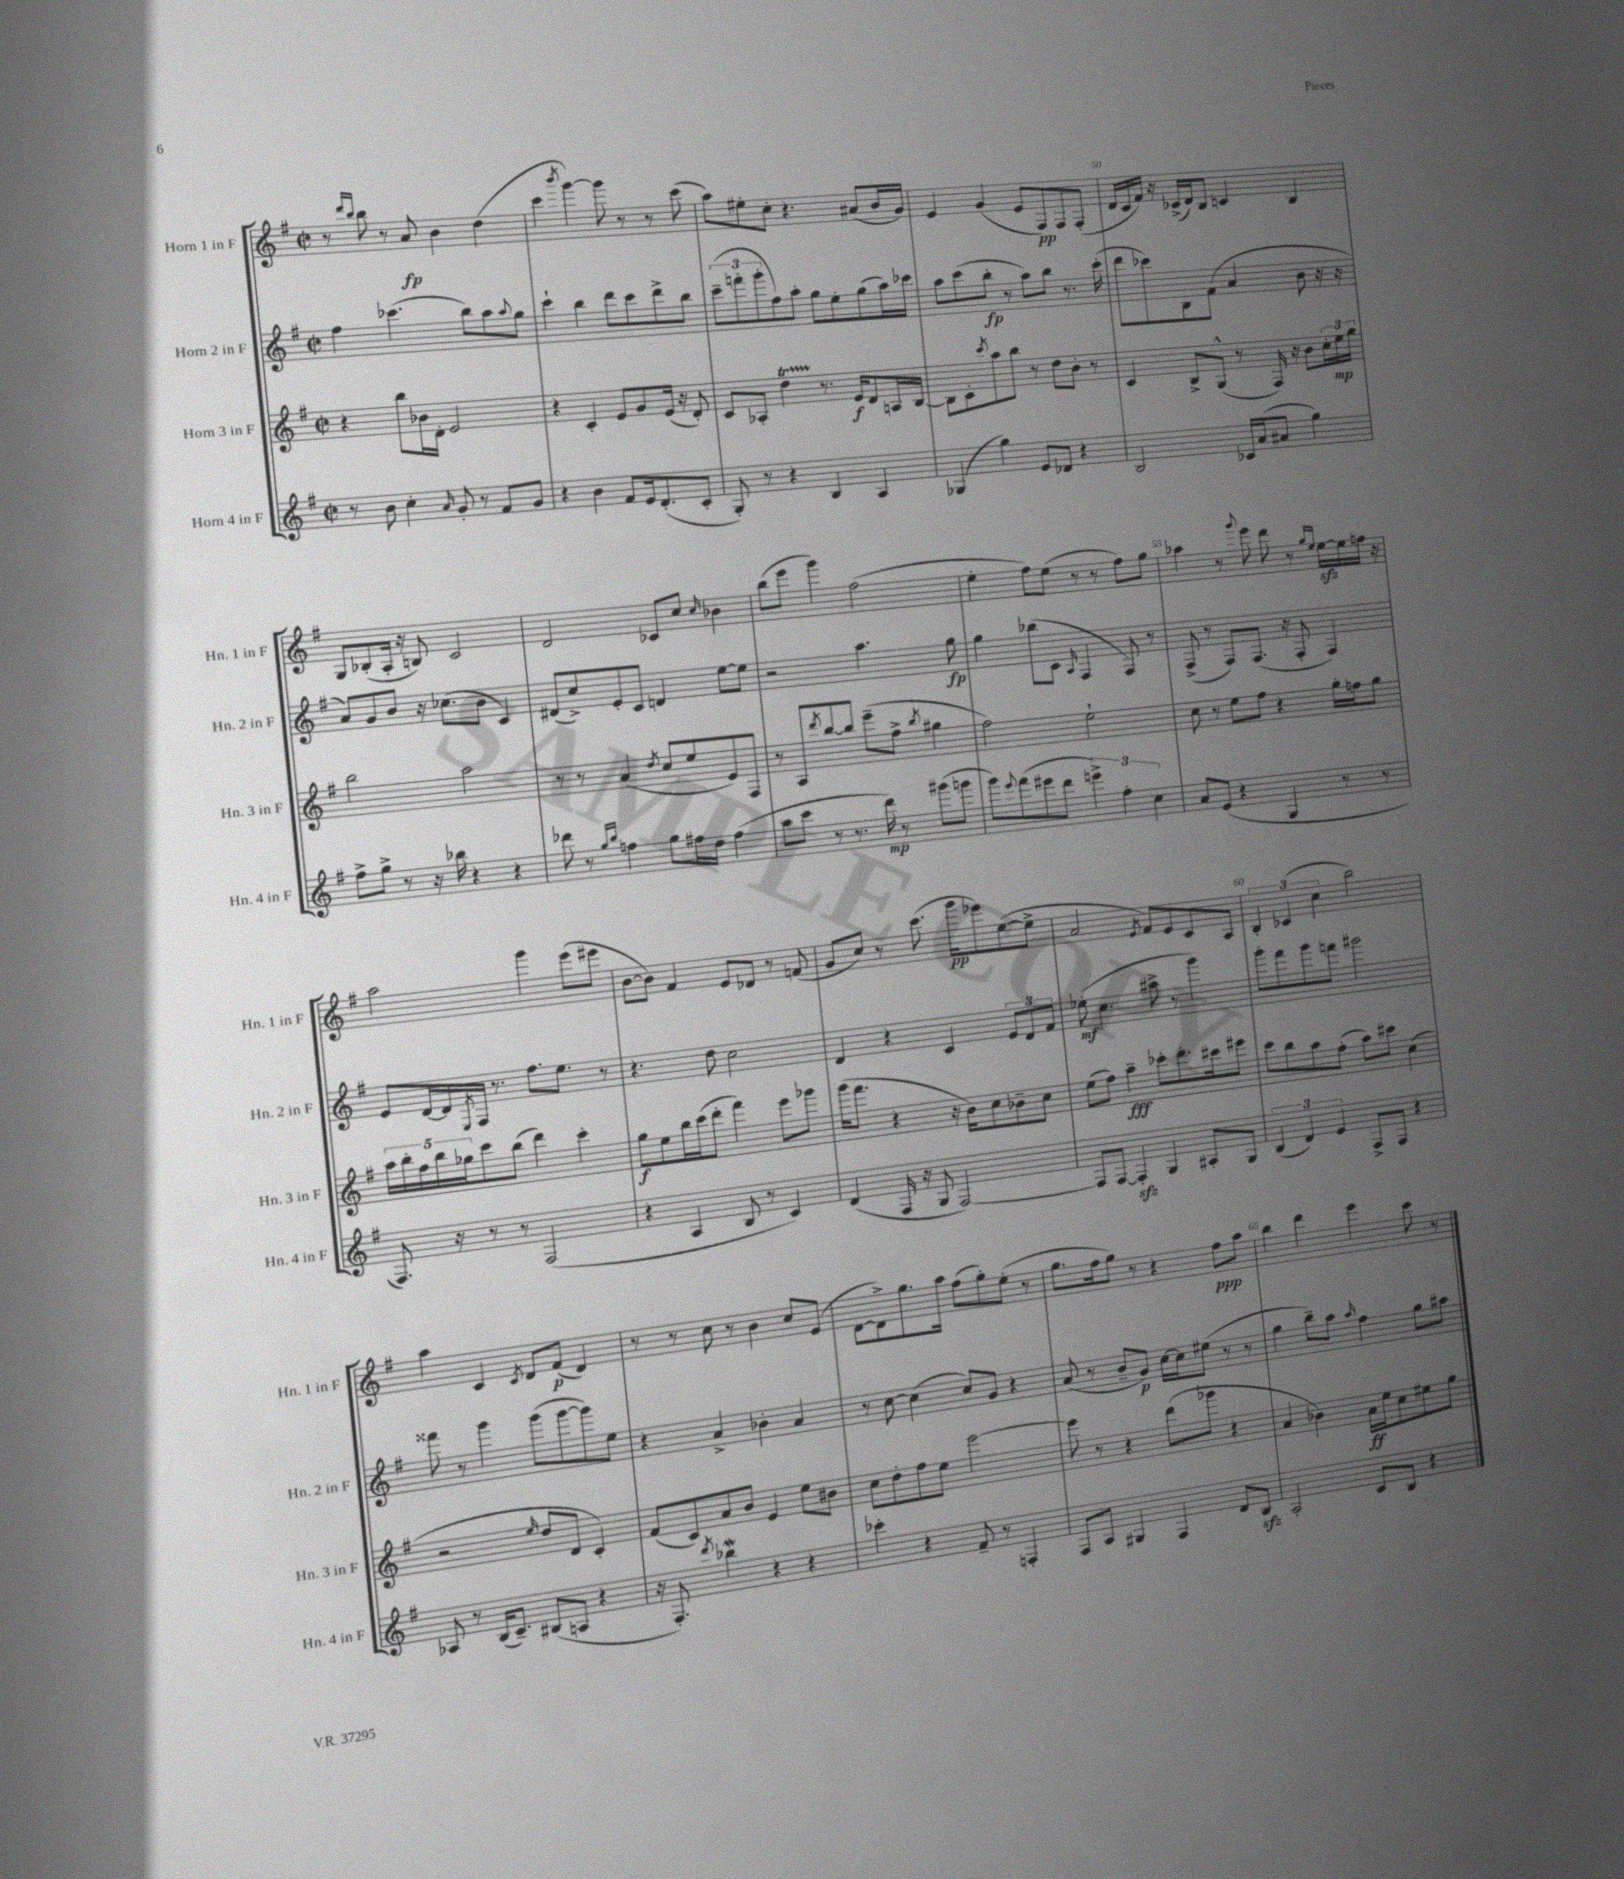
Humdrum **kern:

**kern	**dynam	**kern	**dynam	**kern	**dynam	**kern	**dynam
*part4	*part4	*part3	*part3	*part2	*part2	*part1	*part1
*staff4	*staff4	*staff3	*staff3	*staff2	*staff2	*staff1	*staff1
*I"Horn 4 in F	*	*I"Horn 3 in F	*	*I"Horn 2 in F	*	*I"Horn 1 in F	*
*I'Hn. 4 in F	*	*I'Hn. 3 in F	*	*I'Hn. 2 in F	*	*I'Hn. 1 in F	*
*clefG2	*	*clefG2	*	*clefG2	*	*clefG2	*
*k[f#]	*	*k[f#]	*	*k[f#]	*	*k[f#]	*
*M2/2	*	*M2/2	*	*M2/2	*	*M2/2	*
*met(c|)	*	*met(c|)	*	*met(c|)	*	*met(c|)	*
=46	=46	=46	=46	=46	=46	=46	=46
8r	.	4r	.	4ff#\	.	8r	.
.	.	.	.	.	.	16qqddd/LL	.
.	.	.	.	.	.	16qqbb/JJ	.
8b\	.	.	.	.	.	8bb\	.
4cc'\	.	8bb\L	.	(4.ccc-X\	.	8r	.
.	.	16b-X\L	.	.	.	8a/	fp
.	.	16d'\JJ	.	.	.	.	.
16qqa/	.	.	.	.	.	.	.
8g'/	.	2e/	.	.	.	4b\	.
8r	.	.	.	8bb\L)	.	.	.
8f#/L	.	.	.	8aa\	.	(4dd\	.
.	.	.	.	8qqaa/	.	.	.
8g/J	.	.	.	8gg\J	.	.	.
=47	=47	=47	=47	=47	=47	=47	=47
4r	.	4r	.	4ccc`\	.	4ccc\	.
.	.	.	.	.	.	8qbbb/	.
4b\	.	4c'/	.	4bb\	.	[4ggg\)	.
8f#/L	.	8e/L	.	8ddd\L	.	8ggg\]	.
16e/k	.	8g/	.	8ccc\	.	8r	.
(8.d'/	.	.	.	.	.	.	.
.	.	(16e/Jk	.	8ddd^\	.	8r	.
.	.	16r	.	.	.	.	.
8c'/J	.	8d'/)	.	8bb\J	.	(8ccc\	.
=48	=48	=48	=48	=48	=48	=48	=48
8G'/)	.	8c/L	.	(12ccc~\L	.	8aa\L)	.
.	.	.	.	12fffn'\	.	.	.
8r	.	8A-X'/J	.	.	.	8ee#X'\	.
.	.	.	.	12ggg'\	.	.	.
4r	.	4ddT\	.	8ff#\)	.	8cc'\J	.
.	.	.	.	8aa'\J	.	4.r	.
4B/	.	8.r	.	8gg\L	.	.	.
.	.	.	.	8ee'\	.	.	.
.	.	16e/KL	f	.	.	.	.
4A/	.	8d/	.	(8gg\	.	(8a#X/L	.
.	.	16An/L	.	16aa\L)	.	16b/L	.
.	.	[16B/JJ	.	16ccc-X\JJ	.	16g/JJ)	.
=49	=49	=49	=49	=49	=49	=49	=49
(4G-X/	.	8B\L]	.	8aa\L	.	4e/	.
.	.	8c'\	.	(8ccc\	.	.	.
.	.	8qccc/	.	.	.	.	.
4gg\)	.	8aa\	.	8bb'\J	fp	(4g/	.
.	.	8bb\J	.	8r	.	.	.
8e/L	.	8r	.	8aa\L)	.	8e/L	.
8d-X/J	.	8dd\L	.	8bb\J	.	8F#/)	pp
4r	.	8b'\J	.	8.r	.	8F#/	.
.	.	8r	.	.	.	(8F#'/J	.
.	.	.	.	(16ccc'\	.	.	.
=50	=50	=50	=50	=50	=50	=50	=50
2B/	.	4c/	.	8ddd\L	.	16d/LL	.
.	.	.	.	.	.	16c/	.
.	.	.	.	8ccc-X\)	.	16f#/JJ)	.
.	.	.	.	.	.	16r	.
.	.	8B^/L	.	8B\	.	(16c-X^/LL	.
.	.	.	.	.	.	16d/J)	.
.	.	(8G^^/J	.	(8f#\J	.	8B/J	.
16c-X/LL	.	8r	.	4a/	.	4cn/	.
(16a/J	.	.	.	.	.	.	.
8a#X/J	.	16F#/)	.	.	.	.	.
.	.	16r	.	.	.	.	.
4gg\)	.	8b\L	.	8b\	.	4B/	.
.	.	24cc'\L	.	16r	.	.	.
.	.	24ee\	mp	.	.	.	.
.	.	.	.	16r	.	.	.
.	.	24gg\JJ	.	.	.	.	.
!!LO:LB:g=z
=51	=51	=51	=51	=51	=51	=51	=51
8ff#^\L	.	2bb\	.	8a/L)	.	8G/L	.
8gg^\J	.	.	.	8g/	.	(8B-X'/	.
8r	.	.	.	8b/J	.	16A'/Jk	.
.	.	.	.	.	.	16r	.
16r	.	.	.	16r	.	8Bn/)	.
16bb-X\	.	.	.	(8.cc-X\L	.	.	.
4r	.	2aa\	.	.	.	2c/	.
.	.	.	.	8b\J	.	.	.
4r	.	.	.	4c/)	.	.	.
=52	=52	=52	=52	=52	=52	=52	=52
8ddd-X\	.	8r	.	(8d#X/L	.	2d/	.
8r	.	8r	.	8cc^/)	.	.	.
16qqgg/LL	.	.	.	.	.	.	.
16qqbb/JJ	.	.	.	.	.	.	.
4ffn\	.	(4a/	.	8e'/	.	.	.
.	.	.	.	8c/J	.	.	.
.	.	8qdd/	.	.	.	.	.
8gg\L	.	8cc/L	.	4dn/	.	8c-X/L	.
16ff#X\L	.	8ee/	.	.	.	8cc/J	.
16dd\JJ	.	.	.	.	.	.	.
.	.	.	.	.	.	16qqcc/	.
(4ff#\	.	8e/)	.	[8ee\L	.	4b-X\	.
.	.	8F#/J	.	8ee\J]	.	.	.
=53	=53	=53	=53	=53	=53	=53	=53
8aa\L	.	8r	.	2r	.	(8bb\L	.
8ccc\J	.	8A/L	.	.	.	8eee\J	.
.	.	8qddd/	.	.	.	.	.
8r	.	[8bb/	.	.	.	4ggg\)	.
8.r	.	8bb/J]	.	.	.	.	.
.	.	(8eee~\L	.	4.aa\	.	(2ff#\	.
16ddd\)	mp	.	.	.	.	.	.
8r	.	8ff#^\J	.	.	.	.	.
.	.	8qbb/	.	.	.	.	.
(8ggg#X\L	.	4gg#X\	.	.	.	.	.
8gggn\J	.	.	.	8gg\	fp	.	.
=54	=54	=54	=54	=54	=54	=54	=54
8ggg\L)	.	2ff#\)	.	4gg\	.	4ee'\	.
8qqeee/	.	.	.	.	.	.	.
(8fff#\	.	.	.	.	.	.	.
8eee#X\	.	.	.	(8bb-X\L	.	8ff#\L)	.
8ddd\J	.	.	.	8c\J	.	(8ee\J	.
.	.	.	.	16qqA/	.	.	.
6eeen^\)	.	2ee`\	.	4F#/	.	8r	.
.	.	.	.	.	.	8r	.
6ff#'\	.	.	.	.	.	.	.
.	.	.	.	8F#/)	.	8ff#\L)	.
6cc\	.	.	.	.	.	.	.
.	.	.	.	8r	.	8gg\J	.
=55	=55	=55	=55	=55	=55	=55	=55
8a/L	.	8cc\	.	(8F#^/	.	4aa-X\	.
(8e/J	.	8r	.	8r	.	.	.
4r	.	8ee\L	.	8F#/L)	.	8r	.
.	.	.	.	.	.	8qqggg/	.
.	.	8ff#\J	.	(8.F#/J	.	8eee\	.
4G/	.	4r	.	.	.	8ddd\	.
.	.	.	.	16r	.	.	.
.	.	.	.	8F#'/	.	8r	.
.	.	.	.	.	.	16qqgg/LL	.
.	.	.	.	.	.	16qqee/JJ	.
8r	.	16gg'\LL	.	4F#/)	.	[16eezz\LL	.
.	.	16ffn\J	.	.	.	16ee\]	.
8r	.	8gg\J	.	.	.	16ffn\JJ	.
.	.	.	.	.	.	16r	.
!!LO:LB:g=z
=56	=56	=56	=56	=56	=56	=56	=56
8.F#/)	.	20aa\LL	.	8e/L	.	2aa\	.
.	.	20bb'\	.	.	.	.	.
.	.	20ff#\	.	.	.	.	.
.	.	.	.	[16d/L	.	.	.
.	.	20bb\	.	.	.	.	.
16r	.	.	.	16d/]	.	.	.
.	.	20gg-X\J	.	.	.	.	.
.	.	.	.	8qE/	.	.	.
8r	.	8ccc\	.	16F#/JJ	.	.	.
.	.	.	.	8.r	.	.	.
8r	.	(8bb\J	.	.	.	.	.
(2F#/	.	4ddd\)	.	8.ff#\L	.	4ggg\	.
.	.	.	.	8.ee\J	.	.	.
.	.	4ccc'\	.	.	.	(8eee\L	.
.	.	.	.	8r	.	8eee#X\J	.
=57	=57	=57	=57	=57	=57	=57	=57
4r	.	8gg\L	f	4.r	.	[8b\L	.
.	.	8ee\	.	.	.	8b\J])	.
4A/	.	16bb\L	.	.	.	4f#/	.
.	.	(16ccc\J	.	.	.	.	.
.	.	8ddd'\J	.	8dd\	.	.	.
8B/	.	4fff#\)	.	2cc\	.	8e/L	.
8r	.	.	.	.	.	8d-X/J	.
4c/)	.	8eee\L	.	.	.	8r	.
.	.	8ggg-X\J	.	.	.	(8fn/	.
=58	=58	=58	=58	=58	=58	=58	=58
(4d/	.	(16ggg\KL	.	4d/	.	8g/L	.
.	.	8.fff#\J	.	.	.	.	.
.	.	.	.	.	.	8cc/J)	.
16F#/	.	4r	.	4r	.	8r	.
16r	.	.	.	.	.	.	.
8G/	.	.	.	.	.	(8.ccc\	.
[2F#/)	.	16r	.	4c/	.	.	.
.	.	16b\KL)	.	.	.	16ggg\KL	pp
.	.	8cc\	.	.	.	8eee-X\)	.
.	.	8b-X~\	.	12e/L	.	([8ee\	.
.	.	.	.	12d/	.	.	.
.	.	8cc\J	.	.	.	8ee^\J]	.
.	.	.	.	12f#/J	.	.	.
=59	=59	=59	=59	=59	=59	=59	=59
8F#/L]	.	(8ee\L	.	(8ee-X'\	mf	2a/	.
[8F#/J	.	8ff#\J)	.	4.cc\	.	.	.
4F#zz'/]	.	4aa~\	fff	.	.	.	.
.	.	.	.	.	.	8qe/	.
4G/	.	8ccc-X'\L	.	8aa#X^\	.	8f#/L)	.
.	.	8.ddd'\	.	8r	.	8e/	.
8A#X'/L	.	.	.	4ggg\)	.	8c/	.
.	.	16ccc#X\k	.	.	.	.	.
8G/J	.	8eee#X\J	.	.	.	8A/J	.
=60	=60	=60	=60	=60	=60	=60	=60
(6B/	.	8ccc\L	.	8ggg'\L	.	6B'/	.
.	.	8bb\	.	8fff#\	.	.	.
6d/)	.	.	.	.	.	(6c-X/	.
.	.	8aa\	.	8ggg\	.	.	.
6e/	.	.	.	.	.	6cc\	.
.	.	(8ff#'\J	.	8fffn\J	.	.	.
8F#^/L	.	8aa\L)	.	2ggg#X\	.	2bb\)	.
8F#/J	.	8ccc#X\J	.	.	.	.	.
4r	.	(4cc\	.	.	.	.	.
!!LO:LB:g=z
=61	=61	=61	=61	=61	=61	=61	=61
8A-X/	.	2r	.	8fff##X\	.	4aa\	.
8r	.	.	.	8r	.	.	.
(16B/KL	.	.	.	4ggg\	.	4c/	.
8.c~/J)	.	.	.	.	.	.	.
.	.	16qqee/	.	.	.	8qc/	.
(8B#X/L	.	8dd/L	.	(8ggg\L	.	8d/L	.
8An/J	.	8d/J	.	[8ggg\	.	(8f#/J	p
4r	.	4c'/)	.	8ggg\])	.	4d/)	.
.	.	.	.	8ee\J	.	.	.
=62	=62	=62	=62	=62	=62	=62	=62
16r	.	(8f#/L	.	4r	.	8r	.
8.F#'/)	.	.	.	.	.	.	.
.	.	8c/)	.	.	.	8r	.
8qddd/	.	.	.	.	.	.	.
4bb-Xw\	.	8a/	.	4a^/	.	8cc\	.
.	.	8b/J	.	.	.	8r	.
4r	.	4e/	.	4b-X'\	.	4b\	.
4r	.	8ee\L	.	4a/	.	8cc/L	.
.	.	8b#X\J	.	.	.	(8e/J	.
=63	=63	=63	=63	=63	=63	=63	=63
4ccc-X'\	.	8cc\L	.	8r	.	[8d\L	.
.	.	8dd'\	.	[8cc\	.	8d^\])	.
4r	.	8ff#\	.	(4cc\]	.	8.gg\	.
.	.	8ee\J	.	.	.	.	.
.	.	.	.	.	.	16aa\Jk	.
8f#~/	.	[2eee\	.	8cc/L)	.	(8ff#\L	.
8r	.	.	.	8g/J	.	8gg'\)	.
4Fn'/	.	.	.	4r	.	(8ee'\J	.
.	.	.	.	.	.	8r	.
=64	=64	=64	=64	=64	=64	=64	=64
8F#/L	.	8eee\]	.	(8a/	.	8.gg\L	.
8A/J	.	8r	.	8r	.	.	.
.	.	.	.	.	.	16ff#\k	.
4G#X/	.	4r	.	8b~/L	.	8gg\J)	.
.	.	.	.	8g/J)	p	8r	.
4F#/	.	(8ddd\L	.	[16cc\LL	.	4r	.
.	.	.	.	16cc\J]	.	.	.
.	.	8ggg-X\J	.	(8ee#X\J	.	.	.
8d/L	.	4r	.	8r	.	8ff#\L	ppp
8Bzz/J	.	.	.	8r	.	8aa\J	.
=65	=65	=65	=65	=65	=65	=65	=65
2A'/	.	4a/	.	4gg\	.	4bb\	.
.	.	4b-X\)	.	8bb~\L)	.	4ddd\	.
.	.	.	.	8aa\J	.	.	.
.	.	.	.	16qqaa/	.	.	.
8c/L	.	16a\LL	ff	4ff#\	.	4eee\	.
.	.	16ee\J	.	.	.	.	.
8B/J	.	8cc\	.	.	.	.	.
4r	.	8ee#X\	.	8gg\L	.	8ccc\	.
.	.	8gg\J	.	8aa#X\J	.	8r	.
==	==	==	==	==	==	==	==
*-	*-	*-	*-	*-	*-	*-	*-
